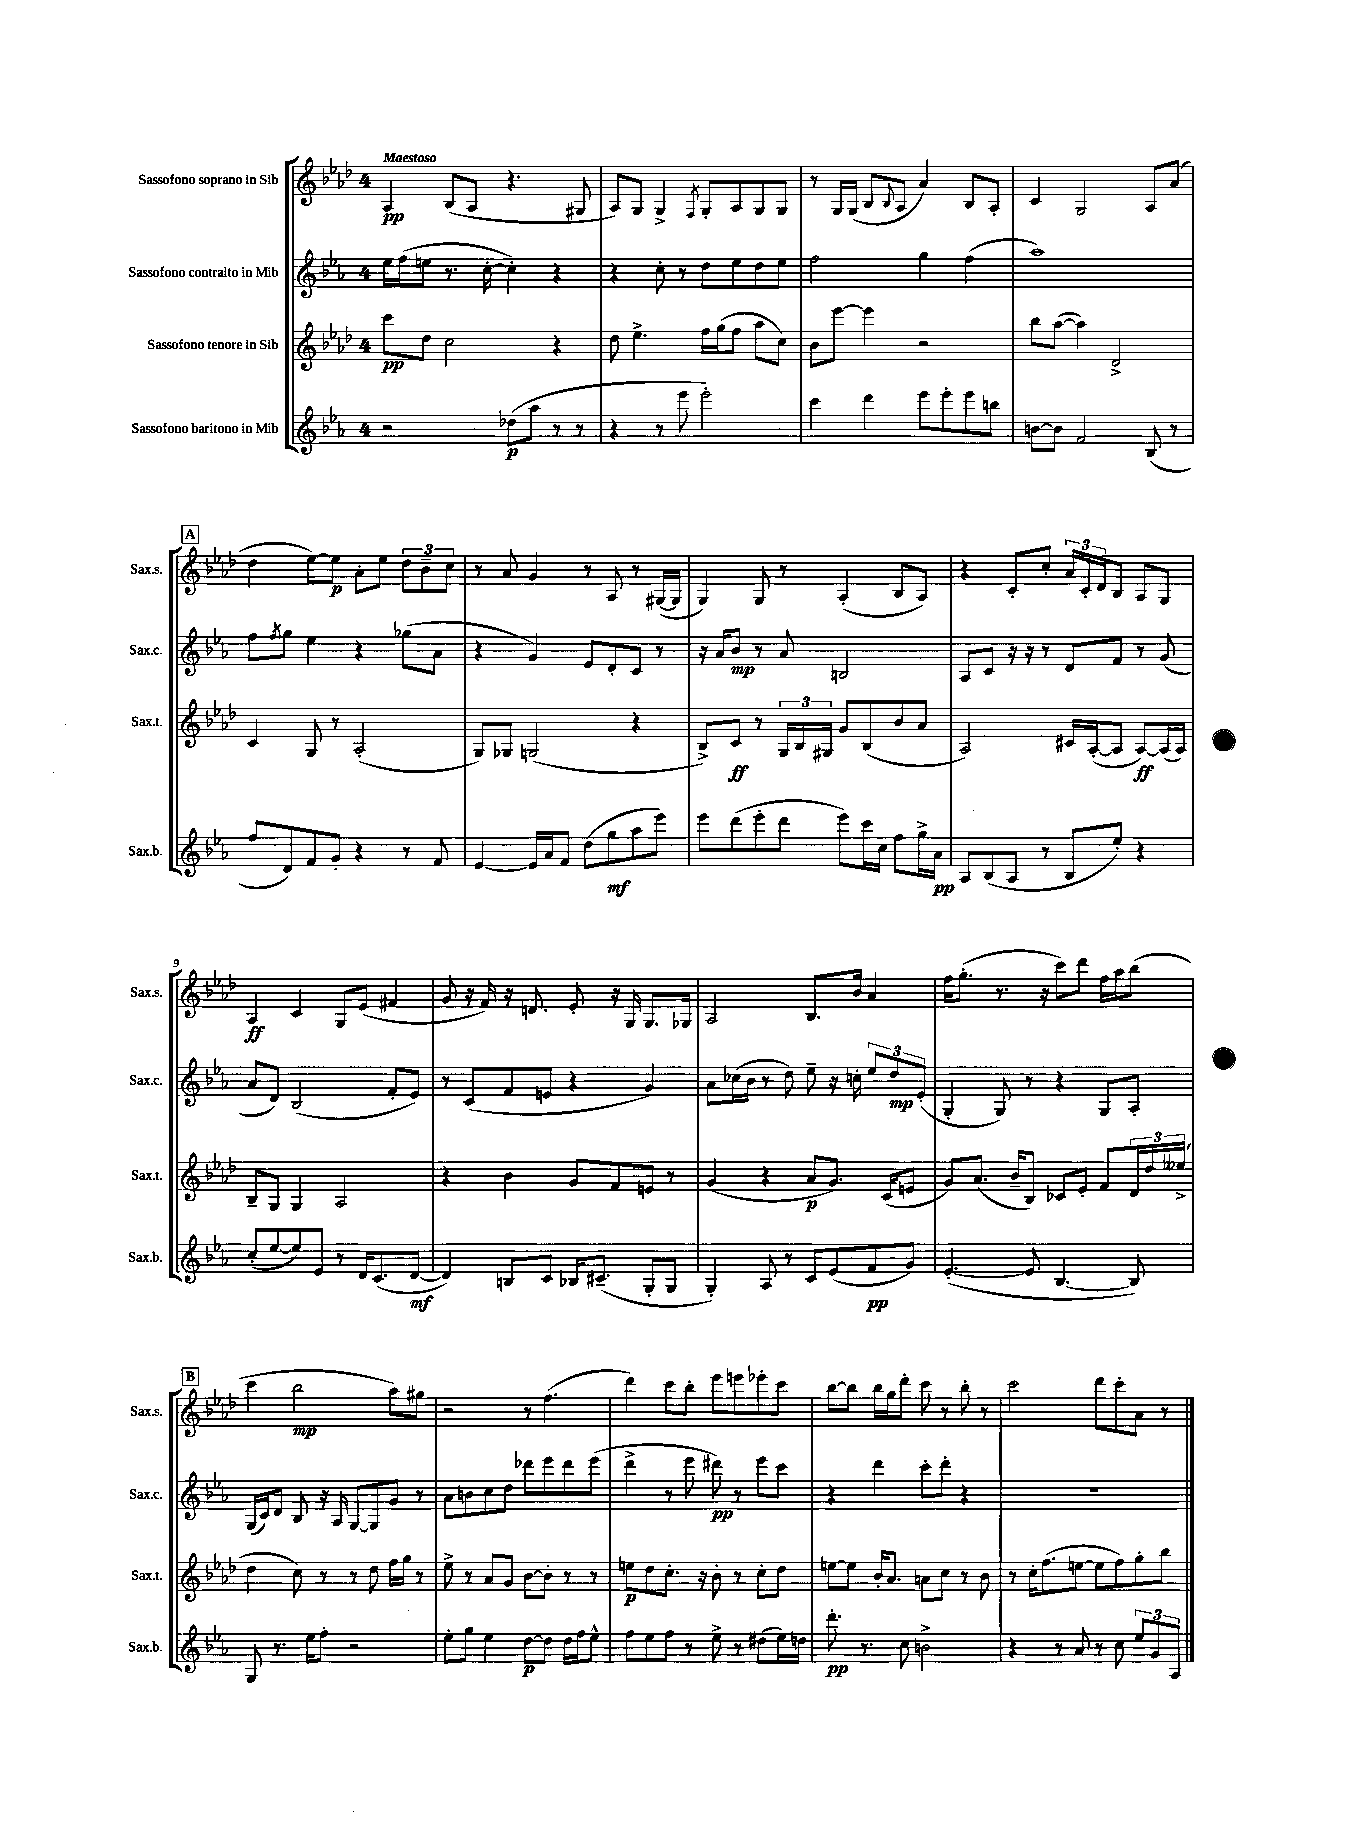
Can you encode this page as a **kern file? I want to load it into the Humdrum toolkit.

**kern	**kern	**kern	**kern
*staff4	*staff3	*staff2	*staff1
*clefG2	*clefG2	*clefG2	*clefG2
*k[b-e-a-]	*k[b-e-a-d-]	*k[b-e-a-]	*k[b-e-a-d-]
*M4/4	*M4/4	*M4/4	*M4/4
2r	8ccc	16ee-	4A-
.	.	(16ff	.
.	8dd-	8ee	.
.	2cc	8.r	(8B-
.	.	.	8A-
.	.	[16cc'	.
(8dd-	.	4cc'])	4.r
8aa-	.	.	.
8r	4r	4r	.
8r	.	.	8G#
=	=	=	=
4r	8dd-	4r	8A-)
.	4.ee-^	.	8G
8r	.	8cc'	4G^
8eee-	.	8r	.
.	.	.	8qF
2eee-')	16ff	8dd	8G'
.	(16gg	.	.
.	8ff	8ee-	8A-
.	8aa-	8dd	8G
.	8cc)	8ee-	8G
=	=	=	=
4ccc	8b-	2ff	8r
.	[8eee-	.	16G
.	.	.	(16G
4ddd	4eee-]	.	8B-
.	.	.	8qqB-
.	.	.	8A-
8eee-	2r	4gg	4a-)
8eee-'	.	.	.
8eee-	.	(4ff	8B-
8bb	.	.	8A-'
=	=	=	=
[8b	8bb-	1aa-)	4c
8b]	([8aa-	.	.
2f	4aa-])	.	2G
.	2d-^	.	.
(8B-	.	.	8A-
8r	.	.	(8a-
=	=	=	=
8ff	4c	8ff	4dd-
.	.	8qff	.
8d)	.	8gg	.
8f	8G	4ee-	[8ee-)
8g'	8r	.	8ee-]
4r	(2A-'	4r	8a-'
.	.	.	8ee-
8r	.	(8gg-	12dd-
.	.	.	12b-~
8f	.	8a-	.
.	.	.	12cc
=	=	=	=
[4e-	8G)	4r	8r
.	8G-	.	8a-
16e-]	(2G	4g)	4g
16a-	.	.	.
8f	.	.	.
(8dd	.	8e-	8r
8gg	.	8d'	8A-
8aa-	4r	8c	8r
8eee-)	.	8r	([16G#
.	.	.	16G#]
=	=	=	=
8eee-	8B-^)	16r	4G)
.	.	16a-	.
(8ddd	8c	8b-	.
8eee-'	8r	8r	8G
8ddd	24G	8a-	8r
.	24B-	.	.
.	24G#	.	.
8eee-)	8g	2B	(4A-'
16ccc	(8B-	.	.
16cc	.	.	.
8ff	8b-	.	8B-
16gg^	8a-	.	8A-)
16a-	.	.	.
=	=	=	=
8A-	2A-)	8A-	4r
(8B-	.	8c	.
8A-	.	16r	8c'
.	.	16r	.
8r	.	8r	8cc'
8B-	16c#	8d	24a-
.	.	.	24c'
.	([16A-'	.	.
.	.	.	24d-
8ee-')	8A-]	8f	8B-
4r	[8A-)	8r	8A-
.	(16A-]	(8g	8G
.	16A-)	.	.
=	=	=	=
(8cc'	8B-~	8a-	4A-
[8ee-	8G	8d)	.
8ee-])	4G	(2B-	4c
8e-	.	.	.
8r	2A-	.	8G
16d	.	.	(8e-
(8.c	.	.	.
.	.	8f'	4f#
[8d	.	8e-)	.
=	=	=	=
4d])	4r	8r	8g
.	.	(8c	16r
.	.	.	16f)
8B	4b-	8f	16r
.	.	.	8.d
8c	.	8e	.
16B-	8g	4r	8e-'
(8.c#~	.	.	.
.	8f	.	16r
.	.	.	16G
8G'	8e	4g)	8.G
8G	8r	.	.
.	.	.	16G-
=	=	=	=
4G')	(4g	8a-	2A-
.	.	(16cc-	.
.	.	16b-	.
8A-	4r	8r	.
8r	.	8dd)	.
8c	8a-	8ee-~	8.B-
(8e-	8.g)	16r	.
.	.	16cc'	16b-
8f	.	12ee-	4a-
.	(16c	.	.
.	.	12dd	.
8g)	8e	.	.
.	.	(12e-'	.
=	=	=	=
([4.e-'	8g)	4G'	16ff
.	.	.	(8.gg'
.	(8.a-	.	.
.	.	8G)	8.r
.	16b-~	.	.
8e-]	8B-)	8r	.
.	.	.	16r
[4.B-	8c-	4r	8ccc)
.	8e-'	.	8ddd-
.	8f	8G	16ff
.	.	.	16aa-
8B-])	24d-	8A-'	(8bb-
.	24dd-	.	.
.	(24ee--^	.	.
=	=	=	=
8G	4dd-	(16G	4ccc
.	.	16c)	.
8.r	.	8d	.
.	8cc)	8B-	2bb-
16ee-	.	.	.
8ff'	8r	16r	.
.	.	16A-	.
2r	8r	[8G	.
.	8dd-	8G]	.
.	16ff	8g	8aa-)
.	16gg	.	.
.	8r	8r	8gg#
=	=	=	=
8ee-'	8ee-^	8a-	2r
8gg	8r	8b	.
4ee-	8a-	8cc	.
.	8g	8dd	.
[8dd	[8b-	8ddd-	8r
8dd]	8b-']	8eee-	(4.ff
16dd	8r	8ddd-	.
16ff	.	.	.
8ee-^^	8r	(8eee-	.
=	=	=	=
8ff	8ee	4ddd^	4ddd-)
8ee-	8dd-	.	.
8ff	8.cc'	8r	8ccc
8r	.	8eee-	8bb-'
.	16r	.	.
8ee-^	8b-'	8ddd#)	8eee-
8r	8r	8r	8eee
(8dd#	8cc'	8eee-	8eee-'
16ee-)	8dd-	8ccc	8ccc
16dd	.	.	.
=	=	=	=
8.ddd'	[8ee	4r	[8bb-
.	8ee]	.	8bb-]
8.r	.	.	.
.	16b-'	4ddd	16bb-
.	8.a-	.	16gg
8cc	.	.	8ddd-'
2b^	8a	8ccc'	8ccc
.	8cc	8ddd'	8r
.	8r	4r	8bb-'
.	8b-	.	8r
=	=	=	=
4r	8r	1r	2ccc
.	16cc'	.	.
.	(8.ff	.	.
8r	.	.	.
8a-	[8ee	.	.
8r	8ee]	.	8ddd-
8cc	8ff)	.	8ccc'
12ee-	8gg'	.	8a-
12g	.	.	.
.	8bb-	.	8r
12A-	.	.	.
==	==	==	==
*-	*-	*-	*-
